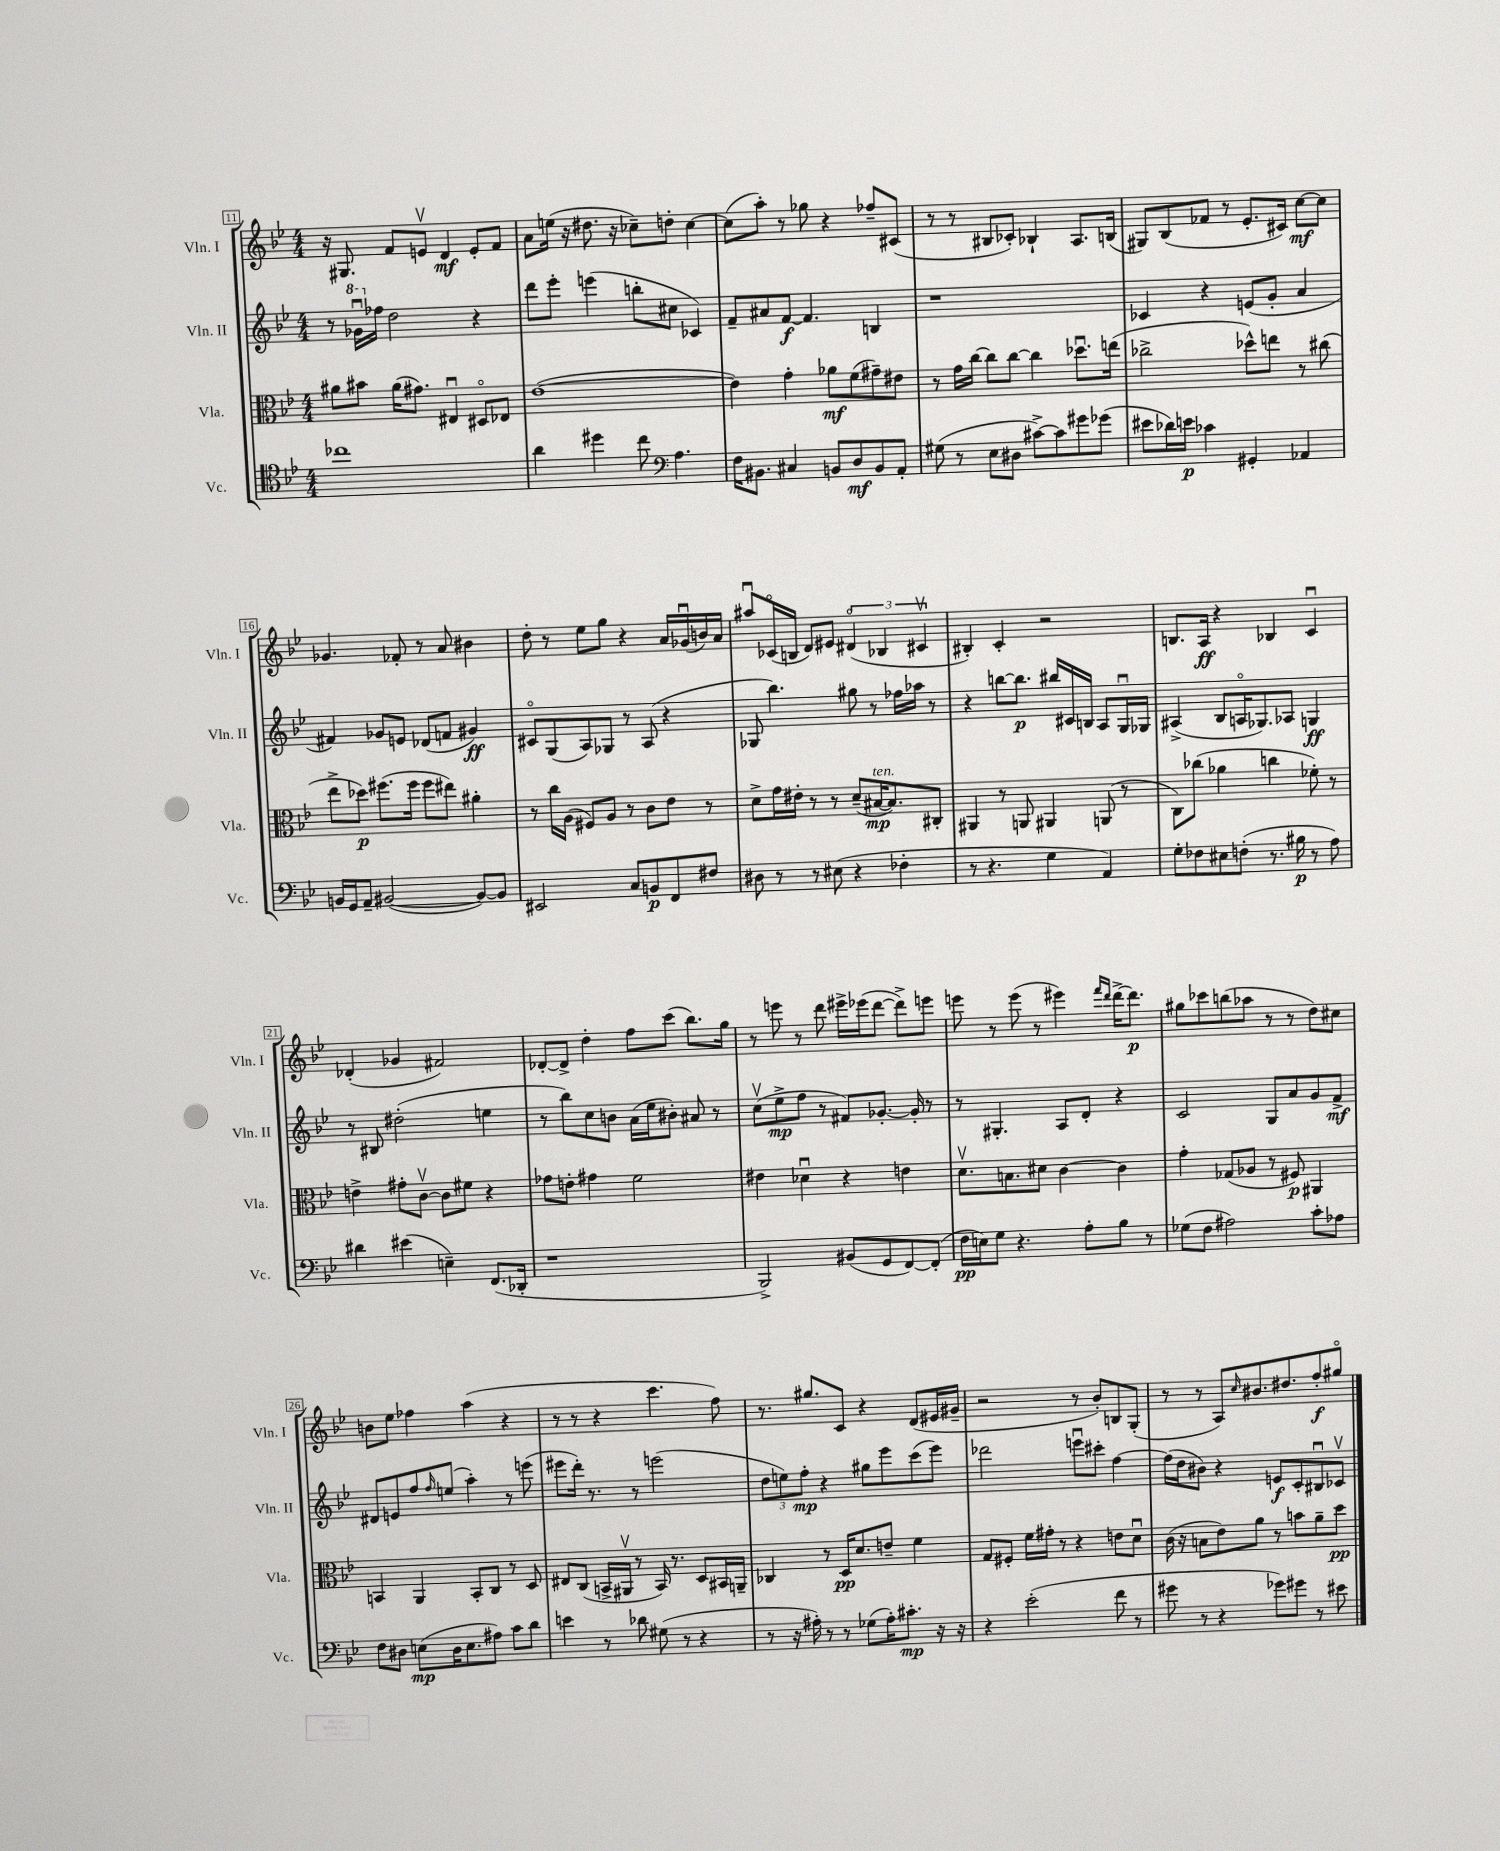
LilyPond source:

<<
\new StaffGroup <<
\new Staff = "s0" \with { instrumentName = "Vln. I" shortInstrumentName = "Vln. I" } {
    \clef treble \key bes \major \numericTimeSignature \time 4/4
    r16 gis8. f'8 e'8\upbow d'4\mf e'8-. f'8 |
    a'8 e''16( r16 dis''8. r16 ces''8--) d''8-. ces''4~ |
    ces''8( a''8-.) r8 ges''8 r4 fes''8-- cis'8( |
    r8 r8 bis8 ces'8-.) bes4-! a8. b16( |
    gis8) bes8( fes'8 r8 ees'8.-. cis'16) c''8~\mf c''8 |
    ges'4. fes'8-. r8 a'8 bis'4 |
    d''8-. r8 ees''8 g''8 r4 a'16 ges'16\downbow( b'16) a'16 |
    ais''8\downbow ces'16\flageolet( b16 d'8) eis'8 \tuplet 3/2 { dis'4\flageolet( bes4 cis'4\upbow } |
    bis4-.) c'4-. r2 |
    b8. a16\ff r4 bes4 c'4\downbow |
    des'4-.( ges'4 fis'2) |
    des'8~-. des'8-> d''4-. f''8 c'''8( bes''8.) g''16 |
    r8 e'''8 r8 d'''8 eis'''16-> ees'''16( d'''8~ d'''8->) e'''8 |
    e'''8 r8 e'''8( r8 eis'''4) \grace { f'''16 d'''16 } d'''16~-> d'''8.\p |
    gis''8 ces'''8 b''8( aes''8 r8 r8 d''8) cis''8 |
    b'8 ees''8 fes''4 a''4( r4 |
    r8 r8 r4 c'''4. f''8) |
    r8. gis''8. c'8 r4 d'8( eis'16 gis'16-- |
    r2 r8 bes'8-.) b8 g8-.( |
    r8 r8 a8) \grace { c''16 } bis'8. dis''8. f''8-.\f gis''8\flageolet \bar "|." |
}
\new Staff = "s1" \with { instrumentName = "Vln. II" shortInstrumentName = "Vln. II" } {
    \clef treble \key bes \major \numericTimeSignature \time 4/4
    r8 \ottava #1 ges''16\downbow \ottava #0 fes''16 d''2 r4 |
    d'''8 ees'''8-. e'''4( b''8-. cis''8 ces'4) |
    f'8-- ais'8 f'8~\f f'4. b4 |
    r1 |
    ces'4 r4 e'8( g'8-. a'4 |
    fis'4) ges'8 e'8 des'8( f'8 gis'4\ff) |
    cis'8\flageolet g8( a8) ges8 r8 a8( r4 |
    ges8 bes''4.) gis''8 r8 fes''16 aes''16 r8 |
    r4 b''8~ b''8.\p bis''16 cis'16 b16 a8 g16\downbow ges16 |
    ais4->( bes8 a16\flageolet ges8.) aes8 g4\ff |
    r8 bis8 dis''2-.( e''4 |
    r8 bes''8) c''8 b'8 a'16( ees''16 bis'8-.) ais'8 r8 |
    c''8\upbow( ees''8->\mp f''8 r8 fis'8) ges'8.~-. ges'16-. r8 |
    r8 gis4.-. a8 d'8-. r4 |
    c'2 g8 a'8 g'8 f'8->\mf |
    dis'8 e'8 f''8 \grace { f''16 } e''8( a''4-.) r8 e'''8( |
    eis'''8 d'''16-.) r8. r8 e'''2( |
    \tuplet 3/2 { d''8 e''8) f''8-.\mp } r4 gis''8 ees'''8 c'''8( ees'''8) |
    des'''2 e'''8\downbow cis'''8-. f''4~ |
    f''16( d''16 bis'8) r4 e'8\f c'8-. bis8\downbow ces'8\upbow \bar "|." |
}
\new Staff = "s2" \with { instrumentName = "Vla." shortInstrumentName = "Vla." } {
    \clef alto \key bes \major \numericTimeSignature \time 4/4
    ais'8 bis'8 ais'16( gis'8.) eis4\downbow dis8\flageolet ees8 |
    ees'1~( |
    ees'4) g'4-. aes'8\mf f'8( gis'8--) eis'8 |
    r8 g'16 c''16~ c''8 c''8~ c''4 des''8.\downbow e''16( |
    ces''2-> des''8-^) e''8 r8 cis''8( |
    ees''8-> des''8\p) fis''8.( fis''16 fis''8 eis''8) ais'4-. |
    r8 c''16 a16( fis8) a8 r8 c'8 ees'8 r8 |
    d'8-> g'16 eis'16-. r8 r8 d'8--( bis16~\mp^\markup { \italic "ten." } bis8.) cis8-. |
    ais,4 r8 a,8 ais,4 a,8( r8 |
    c8) ces''8( aes'4 c''4 fes'8-.) r8 |
    e'4-> gis'8-. c'8~\upbow c'8 fis'8 r4 |
    ges'8 e'8-. gis'4 f'2 |
    eis'4 des'4\downbow r4 e'4 |
    d'8.\upbow b8. dis'8 c'4~ c'4 |
    g'4-. ges8( aes8 r8 fis8\p) ais,4 |
    b,4 a,4 b,8-. c8 r8 d8 |
    eis8 c8( b,16-> ais,16\upbow r8 b,16) r8. d8 bis,16 a,16-- |
    ces4 r8 d16\pp d'8. e'8-- f'4 |
    g8 fis8-. f'16 gis'16-. r8 r4 e'8 d'8\downbow |
    c'16( r16 b8 ees'8) a'8 r8 b'8 a'8-- d''8\pp \bar "|." |
}
\new Staff = "s3" \with { instrumentName = "Vc." shortInstrumentName = "Vc." } {
    \clef tenor \key bes \major \numericTimeSignature \time 4/4
    ces''1 |
    a'4 dis''4 c''8 \clef bass a4. |
    f16 bis,8. cis4 b,8 d8\mf b,8 a,8-. |
    gis8( r8 ees8 dis8 cis'8~->) cis'8 gis'8 ges'8( |
    eis'8 des'16) e'16\p ces'4 gis,4-. aes,4 |
    b,16 g,16 a,8-- bis,2~( bis,8~) bis,8 |
    eis,2 c8 b,8\p f,8 fis8 |
    dis8 r8 r8 eis8( r4 fes4-. |
    r8 r4. g4 a,4) |
    g8-. fes8 eis8 f8-.( r8. bis16\p r8 a8) |
    dis'4 eis'4( e4--) f,8.( des,16-. |
    r1 |
    bes,,2->) bis,8( g,8 f,8~) f,8-.( |
    f16\pp e16) g8 r4. a8-. bes8 r8 |
    ges8( f8 ais2) c'8-. aes8 |
    f8 dis8 e8\mp( dis16 e8. ais8) c'8 d'8 |
    e'4 r8 des'8 gis8( r8 r4 |
    r8 r16 ais16-.) r8 r8 ges8( ais16-.) cis'8.-.\mp r16 r16 |
    r4 ees'2-.( f'8 r8 |
    gis'8 r8 r4 ges'8) gis'8 r8 eis'8 \bar "|." |
}
>>
>>
\layout { \context { \Score currentBarNumber = #11 \override BarNumber.stencil = #(make-stencil-boxer 0.1 0.3 ly:text-interface::print) } }
